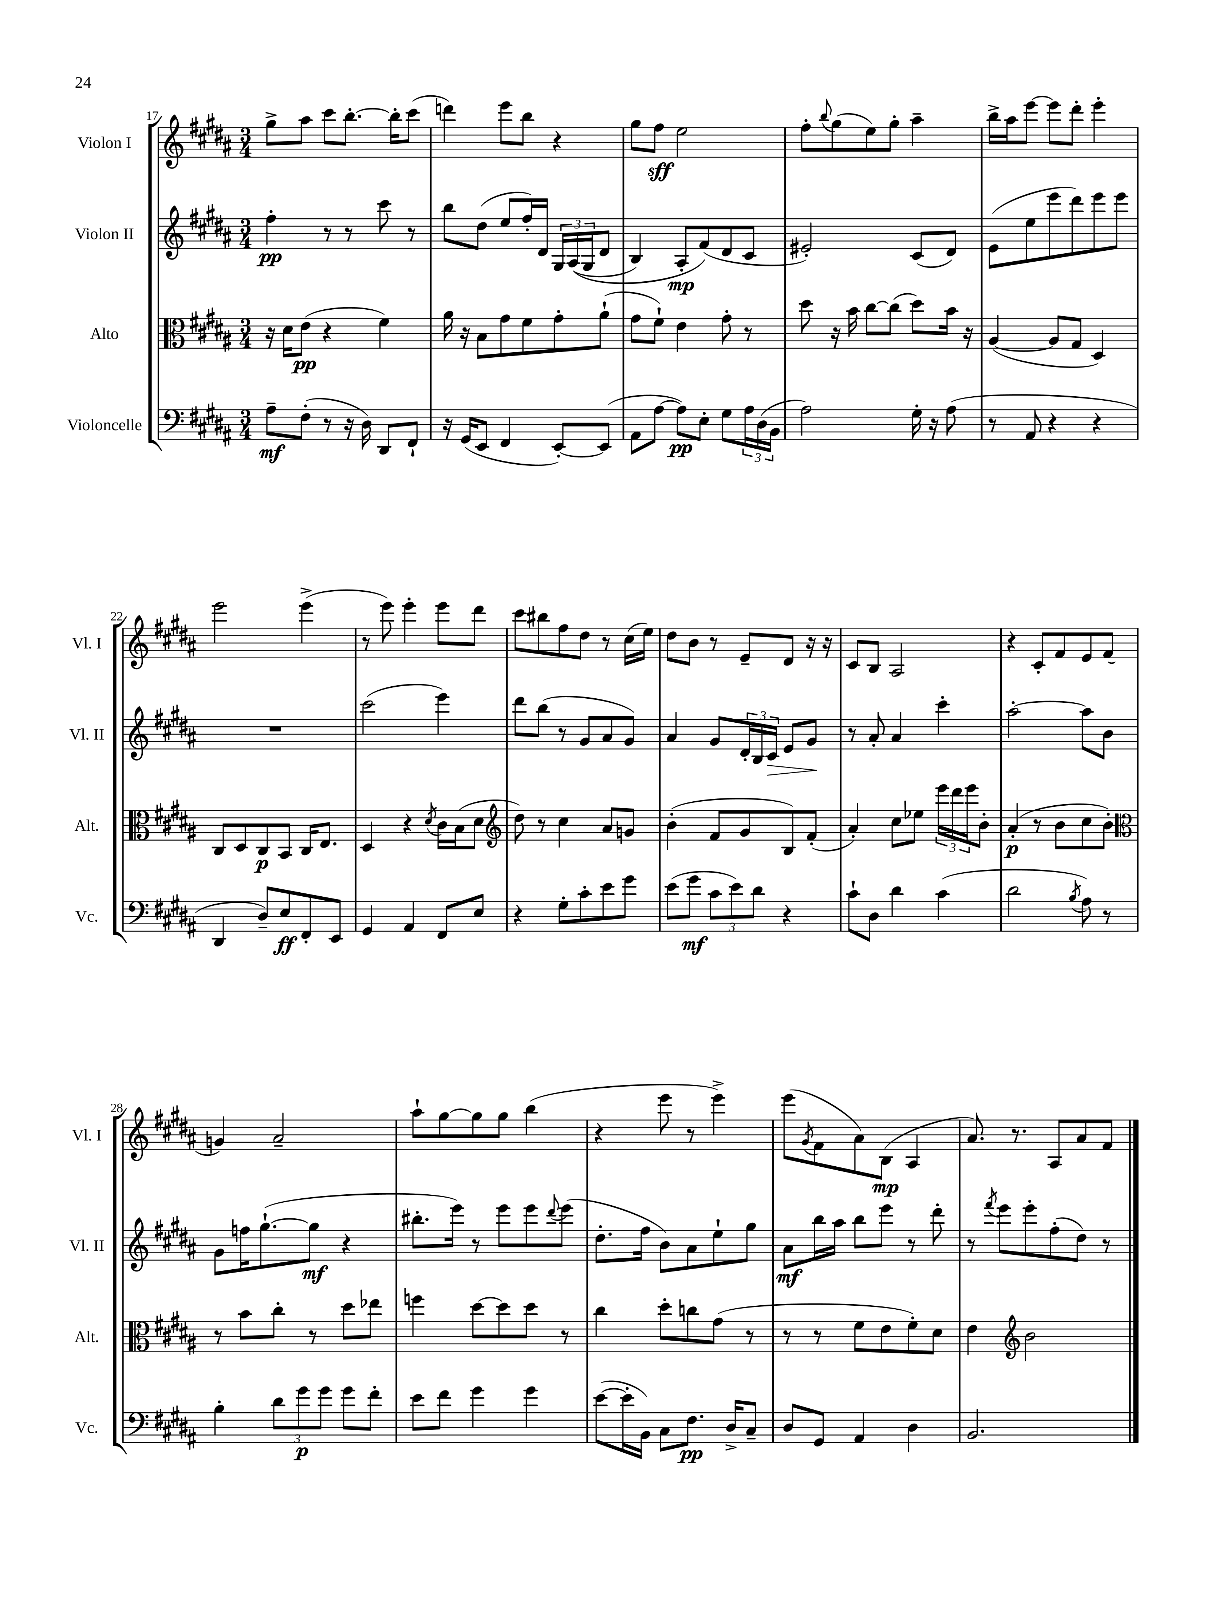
<<
\new StaffGroup <<
\new Staff = "s0" \with { instrumentName = "Violon I" shortInstrumentName = "Vl. I" } {
    \clef treble \key b \major \numericTimeSignature \time 3/4
    gis''8-> ais''8 cis'''8 b''8.~-. b''16-. cis'''8( |
    d'''4) e'''8 b''8 r4 |
    gis''8 fis''8\sff e''2 |
    fis''8-. \appoggiatura { b''8 } gis''8( e''8) gis''8-. ais''4-- |
    b''16-> ais''16 e'''8~ e'''8 dis'''8-. e'''4-. |
    e'''2 e'''4->( |
    r8 e'''8) e'''4-. e'''8 dis'''8 |
    cis'''8 bis''8 fis''8 dis''8 r8 cis''16( e''16) |
    dis''8 b'8 r8 e'8-- dis'8 r16 r16 |
    cis'8 b8 ais2 |
    r4 cis'8-. fis'8 e'8 fis'8( |
    g'4) ais'2-- |
    ais''8-! gis''8~ gis''8 gis''8 b''4( |
    r4 e'''8 r8 e'''4->) |
    e'''8( \acciaccatura { gis'8 } fis'8 ais'8) b8\mp( ais4 |
    ais'8.) r8. ais8 ais'8 fis'8 \bar "|." |
}
\new Staff = "s1" \with { instrumentName = "Violon II" shortInstrumentName = "Vl. II" } {
    \clef treble \key b \major \numericTimeSignature \time 3/4
    fis''4-.\pp r8 r8 cis'''8 r8 |
    b''8 dis''8( e''8 fis''16-.) dis'16 \tuplet 3/2 { gis16 ais16(\( gis16 } dis'8 |
    b4) ais8-.\mp fis'8(\) dis'8 cis'8 |
    eis'2-.) cis'8( dis'8) |
    e'8( e''8 e'''8 dis'''8) e'''8 e'''8 |
    R2. |
    cis'''2( e'''4) |
    dis'''8 b''8( r8 gis'8 ais'8 gis'8) |
    ais'4 gis'8 \tuplet 3/2 { dis'16-. b16 cis'16\> } e'8 gis'8\! |
    r8 ais'8-. ais'4 cis'''4-. |
    ais''2~-. ais''8 b'8 |
    gis'8 f''16 gis''8.~-!( gis''8\mf r4 |
    bis''8.-. e'''16) r8 e'''8 e'''8 \appoggiatura { dis'''8 } e'''8( |
    dis''8.-. fis''16 b'8) ais'8 e''8-! gis''8 |
    ais'8\mf b''16 ais''16 b''8 e'''8 r8 dis'''8-. |
    r8 \acciaccatura { fis'''8 } e'''8 e'''8-. fis''8-.( dis''8) r8 \bar "|." |
}
\new Staff = "s2" \with { instrumentName = "Alto" shortInstrumentName = "Alt." } {
    \clef alto \key b \major \numericTimeSignature \time 3/4
    r16 dis'16 e'8\pp( r4 fis'4) |
    ais'16 r16 b8 gis'8 fis'8 gis'8-. ais'8-!( |
    gis'8 fis'8-!) e'4 gis'8-. r8 |
    dis''8 r16 b'16 cis''8~ cis''8( dis''8) b'16 r16 |
    ais4~( ais8 gis8 dis4) |
    cis8 dis8 cis8\p b,8 cis16 e8. |
    dis4 r4 \acciaccatura { dis'8 } cis'16 b16( dis'8 |
    \clef treble dis''8) r8 cis''4 ais'8 g'8 |
    b'4-.( fis'8 gis'8 b8) fis'8-.( |
    ais'4-.) cis''8 ees''8 \tuplet 3/2 { e'''16 dis'''16 e'''16 } b'8-. |
    ais'4-.\p( r8 b'8 cis''8 b'8-.) |
    \clef alto r8 b'8 cis''8-. r8 dis''8 ees''8 |
    f''4 dis''8~ dis''8 dis''8 r8 |
    cis''4 dis''8-. c''8 gis'8( r8 |
    r8 r8 fis'8 e'8 fis'8-.) dis'8 |
    e'4 \clef treble b'2 \bar "|." |
}
\new Staff = "s3" \with { instrumentName = "Violoncelle" shortInstrumentName = "Vc." } {
    \clef bass \key b \major \numericTimeSignature \time 3/4
    ais8--\mf fis8-.( r8 r16 dis16) dis,8 fis,8-! |
    r16 gis,16( e,8 fis,4 e,8~-.) e,8( |
    ais,8 ais8~ ais8\pp) e8-. gis8 \tuplet 3/2 { ais16 dis16( b,16 } |
    ais2) gis16-. r16 ais8( |
    r8 ais,8 r4 r4 |
    dis,4 dis8--) e8\ff fis,8-. e,8 |
    gis,4 ais,4 fis,8 e8 |
    r4 gis8-. cis'8-. e'8 gis'8 |
    e'8( gis'8\mf \tuplet 3/2 { cis'8 e'8) dis'8 } r4 |
    cis'8-! dis8 dis'4 cis'4( |
    dis'2 \acciaccatura { b8 } ais8) r8 |
    b4-. \tuplet 3/2 { dis'8 gis'8\p gis'8 } gis'8 fis'8-. |
    e'8 fis'8 gis'4 gis'4 |
    e'8~( e'16-. b,16) cis8 fis8.\pp dis16-> cis8-- |
    dis8 gis,8 ais,4 dis4 |
    b,2. \bar "|." |
}
>>
>>
\layout { \context { \Score currentBarNumber = #17 } }
